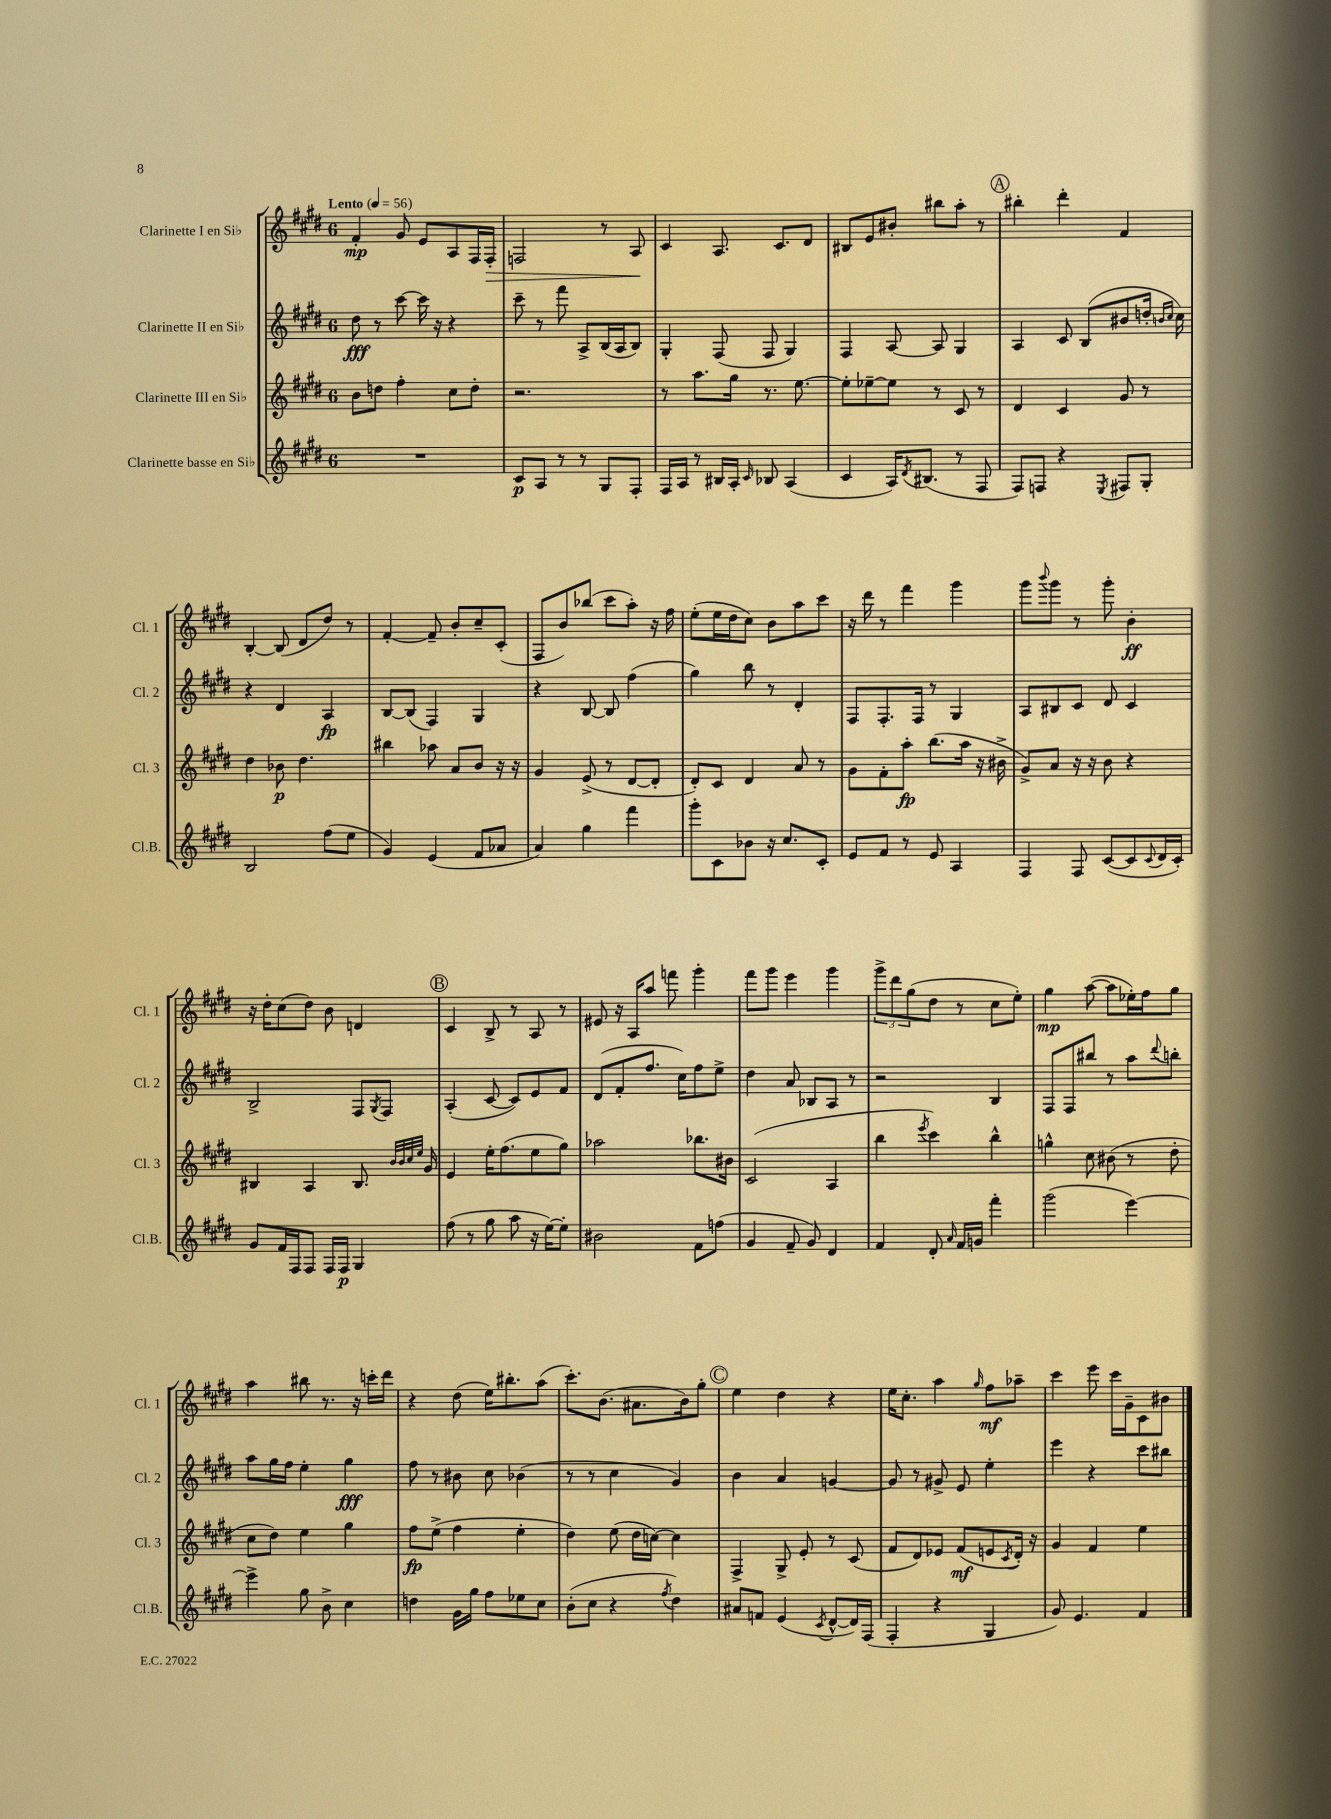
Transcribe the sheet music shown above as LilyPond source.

<<
\new StaffGroup <<
\new Staff = "s0" \with { instrumentName = "Clarinette I en Sib" shortInstrumentName = "Cl. 1" } {
    \clef treble \key e \major \once \override Staff.TimeSignature.style = #'single-digit \time 6/8 \tempo "Lento" 4 = 56
    fis'4-.\mp gis'8 e'8 a8 fis16 fis16-.\> |
    f2 r8 a8\! |
    cis'4 a8. cis'8. dis'8 |
    bis8 e'8 bis'8-. bis''8 a''8-. r8 |
    \mark \markup { \circle "A" } bis''4-. dis'''4-. fis'4 |
    b4~-. b8( dis'8 dis''8) r8 |
    fis'4~-. fis'8-- b'8-. cis''8-- cis'8-.( |
    fis8 b'8) bes''8( cis'''8 a''8-.) r16 fis''16 |
    e''8-.( e''16 dis''16 cis''8) b'8 a''8 cis'''8 |
    r16 dis'''16 r8 fis'''4 gis'''4 |
    gis'''8 \appoggiatura { b'''8 } gis'''8 r8 gis'''8-. b'4-.\ff |
    r16 dis''16-. cis''8( dis''8) b'8 d'4 |
    \mark \markup { \circle "B" } cis'4 b8-> r8 a8 r8 |
    eis'8 r16 a16 a''8 f'''8 gis'''4-. |
    fis'''8 gis'''8 e'''4 gis'''4 |
    \tuplet 3/2 { gis'''8-> dis'''8 gis''8( } dis''8 r8 cis''8 e''8-.) |
    gis''4\mp a''8~( a''8 ees''16-.) fis''16 gis''8 |
    a''4 bis''8 r8. r16 c'''16-. dis'''16 |
    r4 dis''8( e''16) bis''8.-. a''8( |
    cis'''8.-.) b'8.( ais'8. b'16) gis''8-. |
    \mark \markup { \circle "C" } e''4 dis''4 r4 |
    e''16 cis''8.-. a''4 \grace { gis''16 } fis''8\mf aes''8-- |
    cis'''4 e'''8 cis'''16 gis'16-- cis'8 bis'8 \bar "|." |
}
\new Staff = "s1" \with { instrumentName = "Clarinette II en Sib" shortInstrumentName = "Cl. 2" } {
    \clef treble \key e \major \once \override Staff.TimeSignature.style = #'single-digit \time 6/8
    dis''8\fff r8 cis'''8~ cis'''16 r16 r4 |
    cis'''8-- r8 fis'''8 a8-> b16( a16 b8) |
    gis4-. fis8( fis8 gis4) |
    fis4 a8~ a8 gis4 |
    \mark \markup { \circle "A" } a4 cis'8 b8( bis'8 d''16-. \grace { b'16 cis''16 } cis''16) |
    r4 dis'4 a4\fp |
    b8~ b8( fis4) gis4 |
    r4 b8~ b8 fis''4( |
    gis''4) b''8 r8 dis'4-. |
    fis8 fis8.-. fis16 r8 gis4 |
    a8 bis8 cis'8 dis'8 cis'4 |
    b2-> fis8 \acciaccatura { gis8 } fis8 |
    \mark \markup { \circle "B" } a4-.( cis'8~ cis'8) e'8 fis'8 |
    dis'8( fis'8-. fis''8. cis''16) fis''8 e''8-> |
    dis''4 a'8 bes8 a8 r8 |
    r2 b4 |
    fis8 fis8 bis''8 r8 a''8 \appoggiatura { dis'''8 } b''8-. |
    a''8 gis''16 fis''16 e''4-. gis''4\fff |
    fis''8 r8 bis'8 cis''8 bes'4( |
    r8 r8 cis''4 gis'4) |
    \mark \markup { \circle "C" } b'4 a'4 g'4~ |
    g'8 r8 gis'8-> e'8 e''4-. |
    e'''4 r4 cis'''8 bis''8 \bar "|." |
}
\new Staff = "s2" \with { instrumentName = "Clarinette III en Sib" shortInstrumentName = "Cl. 3" } {
    \clef treble \key e \major \once \override Staff.TimeSignature.style = #'single-digit \time 6/8
    b'8 d''8 fis''4-. cis''8 d''8-. |
    r2. |
    r8 a''8. gis''16 r8. e''8.~ |
    e''8-. ees''8~-- ees''8 r8 cis'8 r8 |
    \mark \markup { \circle "A" } dis'4 cis'4 gis'8 r8 |
    dis''4 bes'8\p dis''4. |
    bis''4 aes''8 a'8 b'8 r16 r16 |
    gis'4 e'8->( r8 dis'8~ dis'8-. |
    dis'8-.) cis'8 dis'4 a'8 r8 |
    gis'8 fis'8-. a''8-.\fp b''8.( a''16 r16 bis'16-> |
    gis'8->) a'8 r16 r16 b'8 r4 |
    bis4 a4 bis8. \grace { b'32 b'32 cis''32 e''32 } gis'16 |
    \mark \markup { \circle "B" } e'4 e''16-. fis''8.( e''8 gis''8) |
    aes''2 bes''8. bis'16 |
    cis'2( a4 |
    b''4 \acciaccatura { e'''8 } cis'''4) b''4-^ |
    g''4-^ cis''8 bis'8( r8 dis''8-. |
    cis''8 dis''8) e''4 gis''4 |
    fis''8\fp e''8->( fis''4 e''4-. |
    dis''4) e''8( dis''16 c''16~) c''4 |
    \mark \markup { \circle "C" } fis4-> gis8-> e'8-. r8 cis'8( |
    fis'8 dis'8) ees'8 fis'8\mf( e'8 \acciaccatura { cis'8 } dis'16-.) r16 |
    gis'4 fis'4 e''4 \bar "|." |
}
\new Staff = "s3" \with { instrumentName = "Clarinette basse en Sib" shortInstrumentName = "Cl.B." } {
    \clef treble \key e \major \once \override Staff.TimeSignature.style = #'single-digit \time 6/8
    R2. |
    cis'8\p a8 r8 r8 gis8 fis8-. |
    fis16 a16 r8 bis16 a16-. \grace { cis'16 } bes8 a4( |
    cis'4 a16) \acciaccatura { dis'8 } bis8.( r8 fis8 |
    \mark \markup { \circle "A" } fis8) f8 r4 \acciaccatura { e8 } fis8 gis8-. |
    b2 fis''8( e''8 |
    gis'4) e'4( fis'8 aes'8 |
    a'4) gis''4 fis'''4 |
    gis'''8-. cis'8 bes'8 r16 cis''8. cis'8-. |
    e'8 fis'8 r8 e'8 a4 |
    fis4 fis8 cis'8~( cis'8 \appoggiatura { cis'8 } dis'16 cis'16-.) |
    gis'8 fis'16 fis16 fis8 fis16 fis16\p gis4 |
    \mark \markup { \circle "B" } fis''8( r8 gis''8 a''8 r16 e''16~) e''8-. |
    bis'2 fis'8 f''8( |
    gis'4 fis'8-- gis'8) dis'4 |
    fis'4 dis'8-. \grace { a'16 } fis'16 g'16 fis'''4-. |
    gis'''2( e'''4~) |
    e'''4-> gis''8 b'8-> cis''4 |
    d''4 gis'16 gis''16 fis''8 ees''8 cis''8 |
    b'8-.( cis''8 r4 \acciaccatura { fis''8 } dis''4) |
    \mark \markup { \circle "C" } ais'8 f'8 e'4( \acciaccatura { cis'8 } dis'8~-^ dis'16) fis16( |
    fis4-. r4 gis4 |
    gis'8) e'4. fis'4 \bar "|." |
}
>>
>>
\layout { \context { \Score \remove "Bar_number_engraver" } }
